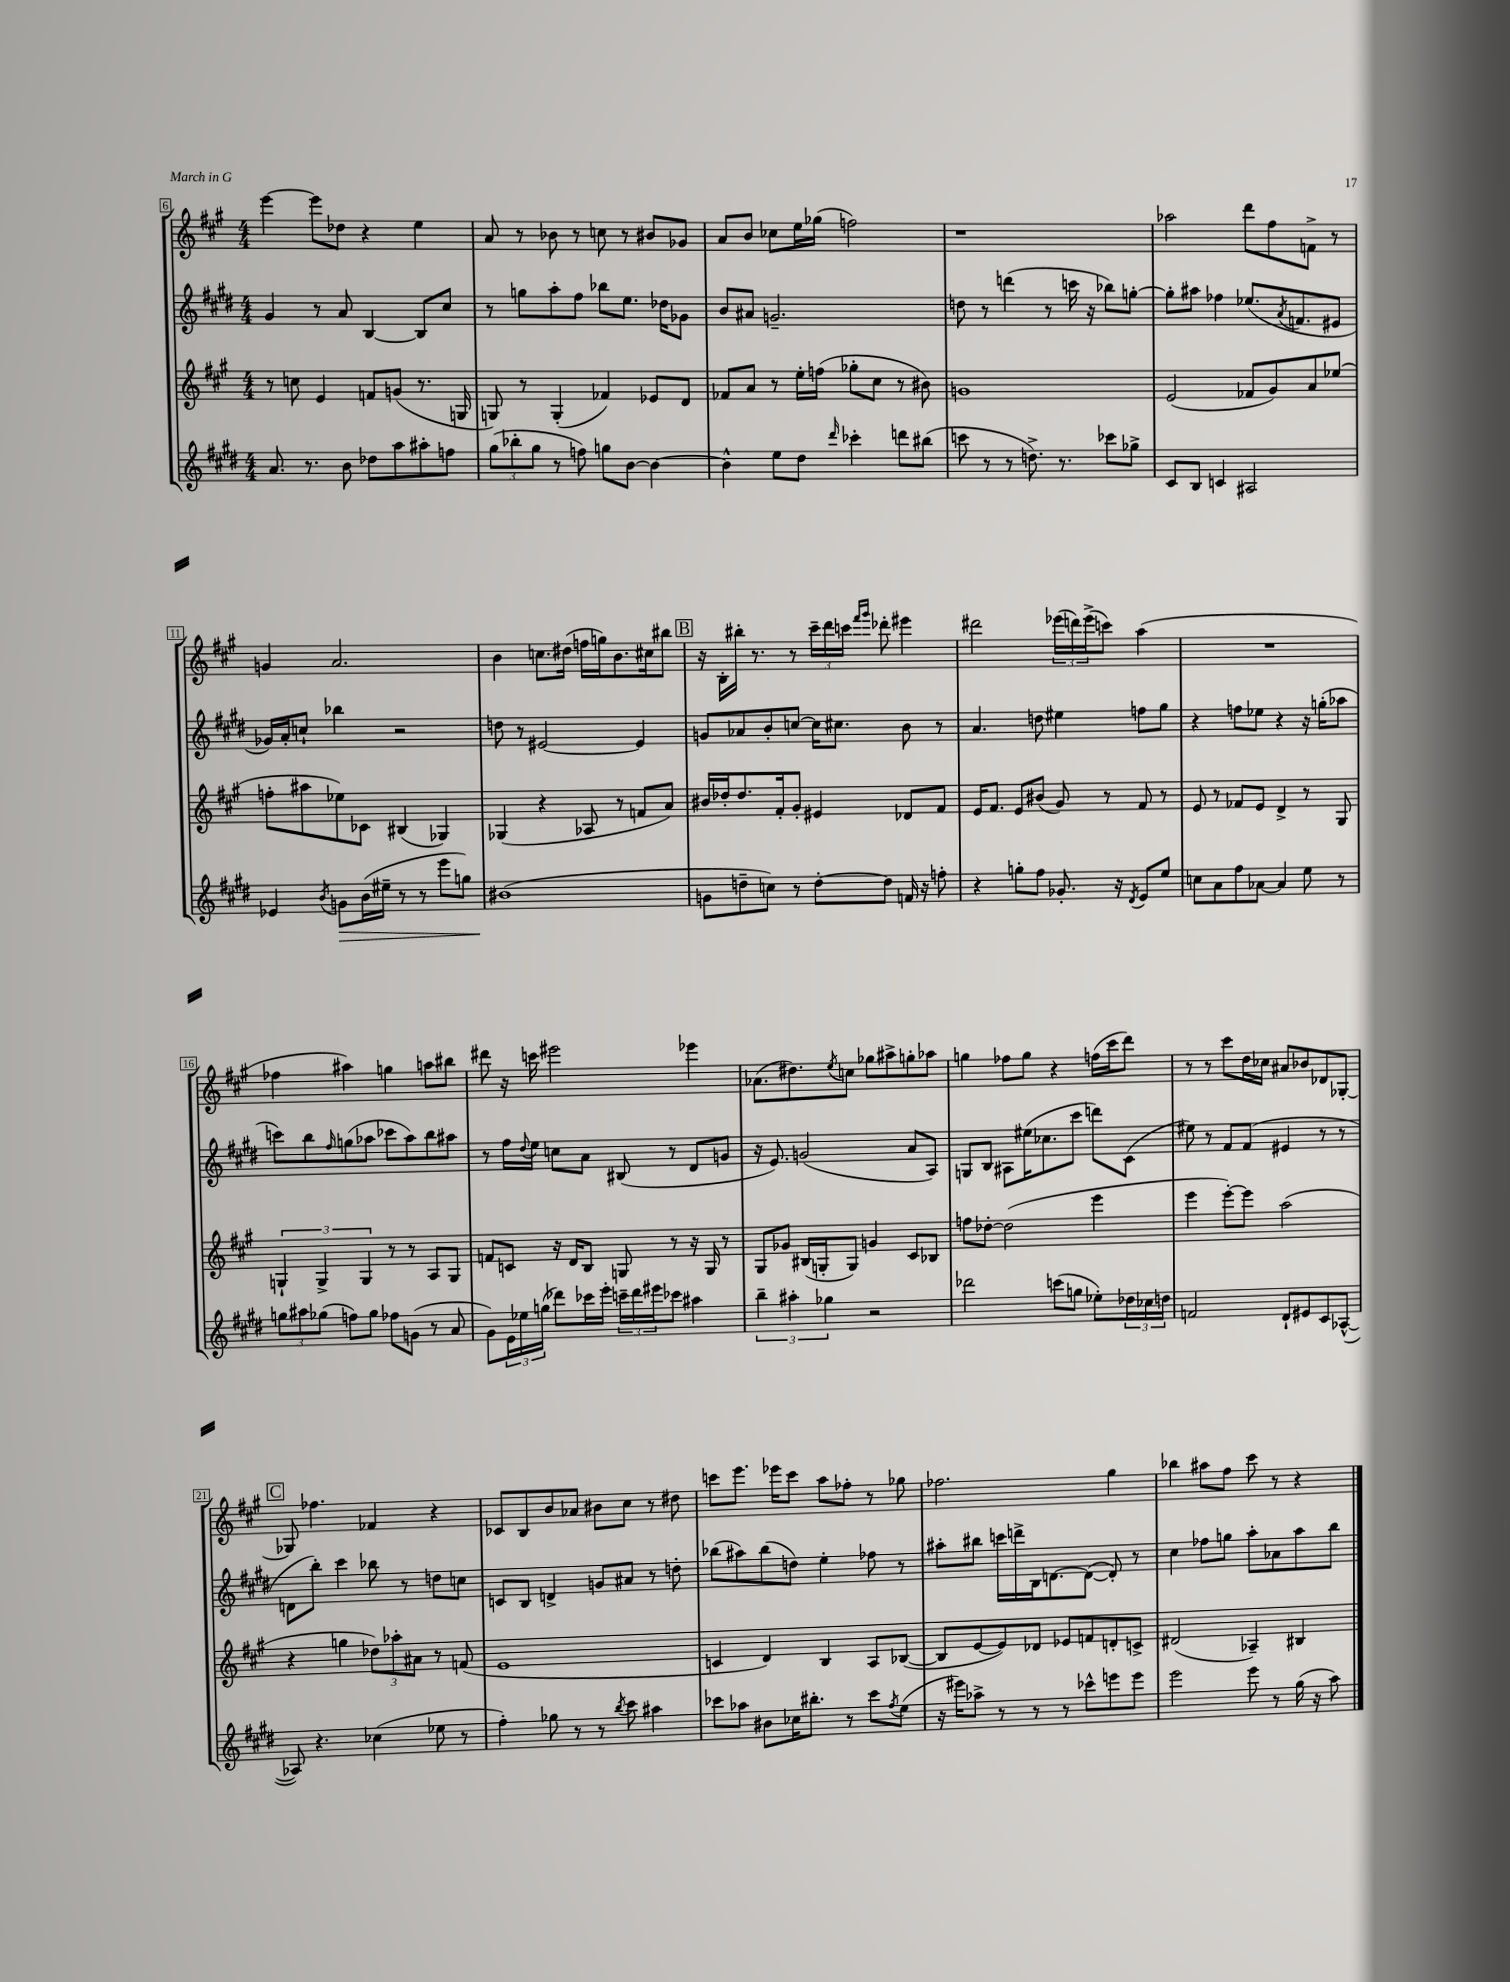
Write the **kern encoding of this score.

**kern	**kern	**kern	**kern
*staff4	*staff3	*staff2	*staff1
*clefG2	*clefG2	*clefG2	*clefG2
*k[f#c#g#d#]	*k[f#c#g#]	*k[f#c#g#d#]	*k[f#c#g#]
*M4/4	*M4/4	*M4/4	*M4/4
8.a/	8r	4g#/	[4eee\
.	8cc\	.	.
8.r	.	.	.
.	4e/	8r	8eee\]L
8b\	.	8a/	8dd-\J
8dd-\L	8f/L	[4B/	4r
8aa\	(8g/J	.	.
8aa#'\	8.r	8B/]L	4ee\
8ff\J	.	8cc#/J	.
.	16G/	.	.
=	=	=	=
(12gg#\L	8G/)	8r	8a/
12bb-'\	.	.	.
.	8r	8gg\L	8r
12gg#\J	.	.	.
8r	(4G'/	8aa'\	8b-\
8ff\)	.	8ff#\J	8r
8gg\L	4f-/)	8bb-\L	8cc\
[8b\J	.	8.ee\J	8r
4b\_	8e-/L	.	8b#/L
.	.	16dd-\LK	.
.	8d/J	8g-\J	8g-/J
=	=	=	=
4b^^\]	8f-/L	8b/L	8a/L
.	8a/J	8a#/J	8b/J
8ee\L	8r	2.g~/	8cc-\L
8dd#\J	16ee'\LL	.	16ee\L
.	(16ff\JJ	.	(16gg-\JJ
16qqddd#/	.	.	.
4ccc-'\	8gg-'\L	.	2ff\)
.	8cc#\J	.	.
8ddd\L	8r	.	.
(8bb#\J	8b#\)	.	.
=	=	=	=
8ccc\	1g	8dd\	1r
8r	.	8r	.
8r	.	(4ddd\	.
8.dd^\)	.	.	.
.	.	8r	.
8.r	.	.	.
.	.	16ccc\	.
.	.	16r	.
8ccc-\L	.	8bb-\L)	.
8gg-^\J	.	[8gg'\J	.
=	=	=	=
8c#/L	(2e/	8gg'\]L	2aa-\
8B/J	.	8aa#\J	.
4c/	.	4ff-\	.
2A#/	8f-/L	(8.ee-/L	8ddd\L
.	8g#/)	.	8ff#\
.	.	8qa/	.
.	.	8.f/	.
.	8a/	.	8f^\J
.	(8ee-/J	8e#/J	8r
=	=	=	=
4e-/	8ff'\L	16g-/LL)	4g/
.	.	16a'/J	.
.	8aa#\	8cc`/J	.
8qb/	.	.	.
8g\L	8ee-\)	4bb-\	2.a/
(16b\L	8c-\J	.	.
16ee#~\JJ	.	.	.
8r	(4B#/	2r	.
8r	.	.	.
8eee\L	4G-/)	.	.
8gg\J)	.	.	.
=	=	=	=
(1b#	(4G-/	8dd\	4b\
.	.	8r	.
.	4r	[2e#/	8.cc\L
.	.	.	(16dd#\Jk
.	8A-/	.	16ff\LL
.	.	.	16gg\J)
.	8r	.	8.b\
.	8f/L	4e#/]	.
.	.	.	16cc#\k
.	8a/J)	.	8bb#\J
=	=	=	=
8g\L	16b#/LL	8g/L	16r
.	16dd-'/J	.	16B'\LL
8dd~\	8.dd-/	8a-/	16bb#'\JJ
.	.	.	8.r
8cc\J)	.	8b'/	.
.	16f#'/k	.	.
8r	8g#'/J	[8cc/J	8r
[8dd'\L	4e#/	16cc\]LK	24ccc#~\LL
.	.	.	24ddd\
.	.	8.cc#\J	.
.	.	.	24ccc\JJ
.	.	.	16qqfff#/LL
.	.	.	16qqggg#/JJ
8dd\]J	.	.	8ddd-'\
16f/	8d-/L	8b\	4eee#\
16r	.	.	.
8ff'\	8f#/J	8r	.
=	=	=	=
4r	16e/LK	4.a/	2ddd#\
.	8.f#/J	.	.
8gg'\L	8e/L	.	.
8ff#\J	(8b#/J	8dd\	.
8.g-'/	8g#/)	4ee#\	(24eee-\LL
.	.	.	24ddd\)
.	.	.	(24eee-^\J
.	8r	.	8ccc\J)
16r	.	.	.
8qd#/	.	.	.
8e/L	8f#/	8ff\L	(4aa\
8ee/J	8r	8gg#\J	.
=	=	=	=
8cc\L	8e/	4r	1r
8a\	8r	.	.
8ff#\	8f-/L	8ff\L	.
[8a-\J	8e/J	8ee-\J	.
4a-/]	4d^/	4r	.
8ee\	8r	16r	.
.	.	(16gg'\LK	.
8r	8G#/	8aa-\J	.
=	=	=	=
12gg\L	6G`/	8ccc\L)	4ff-\
12aa#\	.	.	.
.	.	8bb\	.
(12gg-\J	6G^/	.	.
.	.	16qqff#/	.
8ff\L)	.	(8gg\	4aa#\)
.	6G/	.	.
8gg-\J	.	8aa-\J	.
8ff-\L	8r	8ccc-\L	4gg\
(8g\J	8r	8aa-\)	.
8r	8A/L	8bb\	8aa\L
8a/	8G/J	8aa#\J	8bb#\J
=	=	=	=
8g#\L)	8f/L	8r	8ddd#\
24e\L	8c/J	16ff#\LL	16r
24ee-\	.	.	.
.	.	8qqdd#/	.
.	.	16ee\JJ	16ccc\
(24gg\JJ	.	.	.
8ddd-\L)	16r	8cc\L	2eee#\
.	16d/LK	.	.
16ccc-\L	8B/J	8a\J	.
16eee'\JJ	.	.	.
24ccc~\LL	8G/	(8B#/	.
24ddd-\	.	.	.
24eee#\J	.	.	.
8ccc-\J	8r	8r	.
4aa#\	16r	8d#/L	4eee-\
.	16G/	.	.
.	8r	8g/J	.
=	=	=	=
6bb~\	8G#/L	16r	(8.a-\L
.	.	8.e/)	.
.	8g-/J	.	.
6aa#'\	.	.	.
.	.	.	8.dd#\)
.	(16B#/LL	(2g/	.
.	16G'/J	.	.
6gg-\	.	.	.
.	.	.	8qee/
.	8G/J)	.	8cc\J
2r	4g/	.	8gg-\L
.	.	.	8aa#^\
.	8c#/L	8a/L	8gg'\
.	8B-/J	8A/J)	8aa-\J
=	=	=	=
2ddd-\	8ff\L	8G/L	4gg\
.	[8dd-'\J	8B/J	.
.	(2dd-\]	8A#\L	8ff-\L
.	.	(16ee#\K	8gg\J
.	.	8.cc-\	.
(8ccc\L	.	.	4r
8gg\J	.	8ccc#\J	.
8ee-'\L)	4eee\	8ddd\L)	(16ff\LL
.	.	.	16ccc#\J
24dd-\L	.	(8c#\J	8ddd\J)
24cc-\	.	.	.
24dd\JJ	.	.	.
=	=	=	=
2f/	4eee\	8ee#\)	8r
.	.	8r	8r
.	[8eee'\L)	8f#/L	8ccc#\L
.	8eee\]J	(8f#/J	16dd\L
.	.	.	16cc-\JJ
8d#`/L	(2aa\	4e#/	8a#/L
8e#/	.	.	8b-/
8c#/	.	8r	8d-/
([8A-^^/J	.	8r	[8G-'/J
=	=	=	=
8A-/])	4r	8d\L	8G-/]
4.r	.	8bb'\J)	4.ff-\
.	4gg\	4ccc#\	.
(4cc-\	12dd-\L)	8bb-\	4f-/
.	12aa-'\	.	.
.	.	8r	.
.	12a#\J	.	.
8ee-\	8r	8dd\L	4r
8r	(8f/	8cc\J	.
=	=	=	=
4ff#'\)	1e	8c/L	8c-/L
.	.	8B/J	8B/
8gg-\	.	4d^/	8b/
8r	.	.	8a-/J
8r	.	8g/L	8b#\L
8qbb/	.	.	.
8ccc#\	.	8a#/J	8cc#\J
4aa#\	.	8r	8r
.	.	8dd'\	8dd#\
=	=	=	=
8ccc-\L	4c/	(8bb-\L	8ccc\L
8aa-\J	.	8aa#\)	8.eee\J
8b#\L	4d/)	(8bb-\	.
.	.	.	16eee-\LK
16cc-\K	.	8dd\J)	8ccc\J
8.bb#'\J	.	.	.
.	4B/	4ee'\	8aa\L
8r	.	.	8ff-'\J
8ccc-\L	8A/L	8ff-\	8r
8qff#/	.	.	.
(8ee\J	([8B-/J	8r	8gg-\
=	=	=	=
16r	8B-/]L	8aa#'\L	2.ff-\
16eee#\LK)	.	.	.
8aa-^\J	[8e/	8bb#\J	.
8r	8e/])	16ccc\LL	.
.	.	16ddd^\	.
8r	8d-/J	16B\J	.
.	.	[8.d\	.
8r	8e-/L	.	.
8ccc-^^\L	8f/	(8d\_J	.
8eee\	8d'/	8d'/])	4gg#\
8eee\J	8c^/J	8r	.
=	=	=	=
2eee\	(2d#/	4cc#\	4bb-\
.	.	8ff-\L	8aa#\L
.	.	8gg\J	8ff#\J
8eee\	4A-~/)	8aa'\L	8ccc#\
8r	.	8a-\	8r
(16gg#\	4B#/	8aa\	4r
16r	.	.	.
8aa\)	.	8bb\J	.
==	==	==	==
*-	*-	*-	*-
